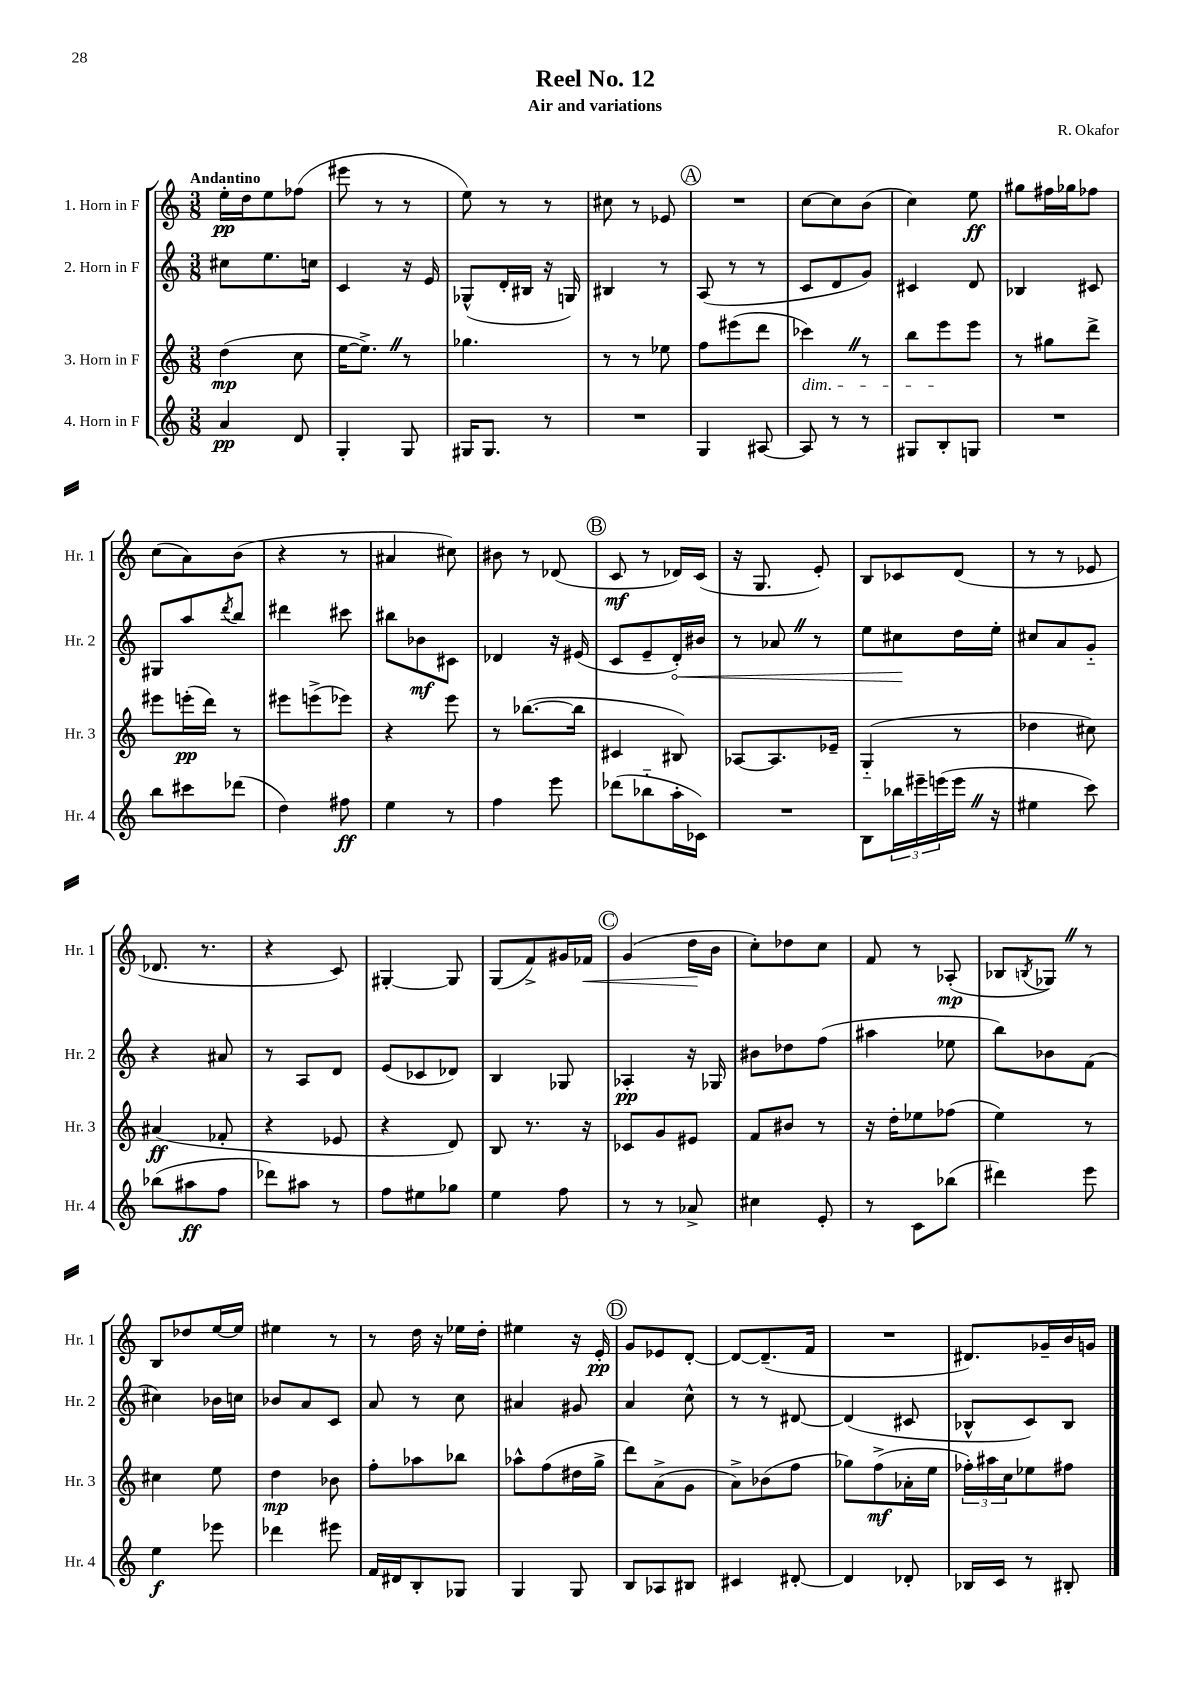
\header { title = "Reel No. 12" composer = "R. Okafor" subtitle = "Air and variations" }
<<
\new StaffGroup <<
\new Staff = "s0" \with { instrumentName = "1. Horn in F" shortInstrumentName = "Hr. 1" } {
    \clef treble \key c \major \numericTimeSignature \time 3/8 \tempo "Andantino"
    e''16-.\pp d''16 e''8 fes''8( |
    eis'''8 r8 r8 |
    e''8) r8 r8 |
    cis''8 r8 ees'8 |
    \mark \markup { \circle "A" } R4. |
    c''8~ c''8 b'8( |
    c''4) e''8\ff |
    gis''8 fis''16 ges''16 fes''8 |
    c''8( a'8) b'8( |
    r4 r8 |
    ais'4 cis''8) |
    bis'8 r8 des'8( |
    \mark \markup { \circle "B" } c'8\mf r8 des'16) c'16( |
    r16 g8. e'8-.) |
    b8 ces'8 d'8( |
    r8 r8 ees'8 |
    des'8. r8. |
    r4 c'8) |
    gis4~-. gis8 |
    g8( f'8->) gis'16 fes'16\< |
    \mark \markup { \circle "C" } g'4( d''16\! b'16 |
    c''8-.) des''8 c''8 |
    f'8 r8 aes8-.\mp( |
    bes8 \acciaccatura { b8 } ges8) \once \override BreathingSign.text = \markup { \musicglyph "scripts.caesura.straight" } \breathe r8 |
    b8 des''8 e''16~ e''16 |
    eis''4 r8 |
    r8 d''16 r16 ees''16 d''16-. |
    eis''4 r16 e'16-.\pp |
    \mark \markup { \circle "D" } g'8 ees'8 d'8~-. |
    d'8~ d'8.--( f'16 |
    R4. |
    dis'8.) ges'16-- b'16 g'16 \bar "|." |
}
\new Staff = "s1" \with { instrumentName = "2. Horn in F" shortInstrumentName = "Hr. 2" } {
    \clef treble \key c \major \numericTimeSignature \time 3/8
    cis''8 e''8. c''16 |
    c'4 r16 e'16 |
    ges8-^( d'16-. bis16 r16 g16) |
    bis4 r8 |
    \mark \markup { \circle "A" } a8( r8 r8 |
    c'8 d'8 g'8) |
    cis'4 d'8 |
    bes4 cis'8 |
    gis8 a''8 \acciaccatura { d'''8 } b''8 |
    dis'''4 cis'''8 |
    bis''8 bes'8\mf cis'8 |
    des'4 r16 eis'16( |
    \mark \markup { \circle "B" } c'8 e'8-- \once \override Hairpin.circled-tip = ##t d'16-.\<) bis'16 |
    r8 aes'8 \once \override BreathingSign.text = \markup { \musicglyph "scripts.caesura.straight" } \breathe r8 |
    e''8 cis''8\! d''16 e''16-. |
    cis''8 a'8 g'8-_ |
    r4 ais'8 |
    r8 a8 d'8 |
    e'8( ces'8 des'8) |
    b4 ges8 |
    \mark \markup { \circle "C" } aes4-.\pp r16 ges16 |
    bis'8 des''8 f''8( |
    ais''4 ees''8 |
    b''8) bes'8 f'8( |
    cis''4) bes'16 c''16 |
    bes'8 a'8 c'8 |
    a'8 r8 c''8 |
    ais'4 gis'8 |
    \mark \markup { \circle "D" } a'4 c''8-^ |
    r8 r8 dis'8~ |
    dis'4( cis'8 |
    bes8-^ c'8) bes8 \bar "|." |
}
\new Staff = "s2" \with { instrumentName = "3. Horn in F" shortInstrumentName = "Hr. 3" } {
    \clef treble \key c \major \numericTimeSignature \time 3/8
    d''4\mp( c''8 |
    e''16~ e''8.->) \once \override BreathingSign.text = \markup { \musicglyph "scripts.caesura.straight" } \breathe r8 |
    ges''4. |
    r8 r8 ees''8 |
    \mark \markup { \circle "A" } f''8 eis'''8( d'''8 |
    ces'''4\dim) \once \override BreathingSign.text = \markup { \musicglyph "scripts.caesura.straight" } \breathe r8 |
    b''8 e'''8\! e'''8 |
    r8 gis''8 d'''8-> |
    eis'''8 e'''16-.\pp( d'''16) r8 |
    eis'''8 e'''8->( ees'''8) |
    r4 e'''8 |
    r8 bes''8.~( bes''16 |
    \mark \markup { \circle "B" } cis'4 bis8) |
    aes8~ aes8. ees'16-- |
    g4-_( r8 |
    des''4 cis''8) |
    ais'4\ff( fes'8-. |
    r4 ees'8 |
    r4 d'8) |
    b8 r8. r16 |
    \mark \markup { \circle "C" } ces'8 g'8 eis'8 |
    f'8 bis'8 r8 |
    r16 d''16-. ees''8 fes''8( |
    e''4) r8 |
    cis''4 e''8 |
    d''4\mp bes'8 |
    f''8-. aes''8 bes''8 |
    aes''8-^ f''8( dis''16 g''16-> |
    \mark \markup { \circle "D" } d'''8) a'8->( g'8 |
    a'8->) bes'8( f''8 |
    ges''8) f''8->\mf( aes'16-. e''16 |
    \tuplet 3/2 { fes''16-.) ais''16 c''16 } ees''8 fis''8 \bar "|." |
}
\new Staff = "s3" \with { instrumentName = "4. Horn in F" shortInstrumentName = "Hr. 4" } {
    \clef treble \key c \major \numericTimeSignature \time 3/8
    a'4\pp d'8 |
    g4-. g8 |
    gis16 gis8. r8 |
    R4. |
    \mark \markup { \circle "A" } g4 ais8~ |
    ais8 r8 r8 |
    gis8 b8-. g8 |
    R4. |
    b''8 cis'''8 des'''8( |
    d''4) fis''8\ff |
    e''4 r8 |
    f''4 e'''8 |
    \mark \markup { \circle "B" } des'''8( bes''8-_ a''16-. ces'16) |
    R4. |
    b8 \tuplet 3/2 { bes''16 eis'''16-- e'''16( } e'''16 \once \override BreathingSign.text = \markup { \musicglyph "scripts.caesura.straight" } \breathe r16 |
    eis''4 c'''8) |
    bes''8( ais''8\ff f''8 |
    des'''8) ais''8 r8 |
    f''8 eis''8 ges''8 |
    e''4 f''8 |
    \mark \markup { \circle "C" } r8 r8 aes'8-> |
    cis''4 e'8-. |
    r8 c'8 bes''8( |
    dis'''4) e'''8 |
    e''4\f ees'''8 |
    des'''4 eis'''8 |
    f'16 dis'16 b8-. ges8 |
    g4 g8 |
    \mark \markup { \circle "D" } b8 aes8 bis8 |
    cis'4 dis'8~-. |
    dis'4 des'8-. |
    bes16 c'16 r8 bis8-. \bar "|." |
}
>>
>>
\layout { \context { \Score \remove "Bar_number_engraver" } }
